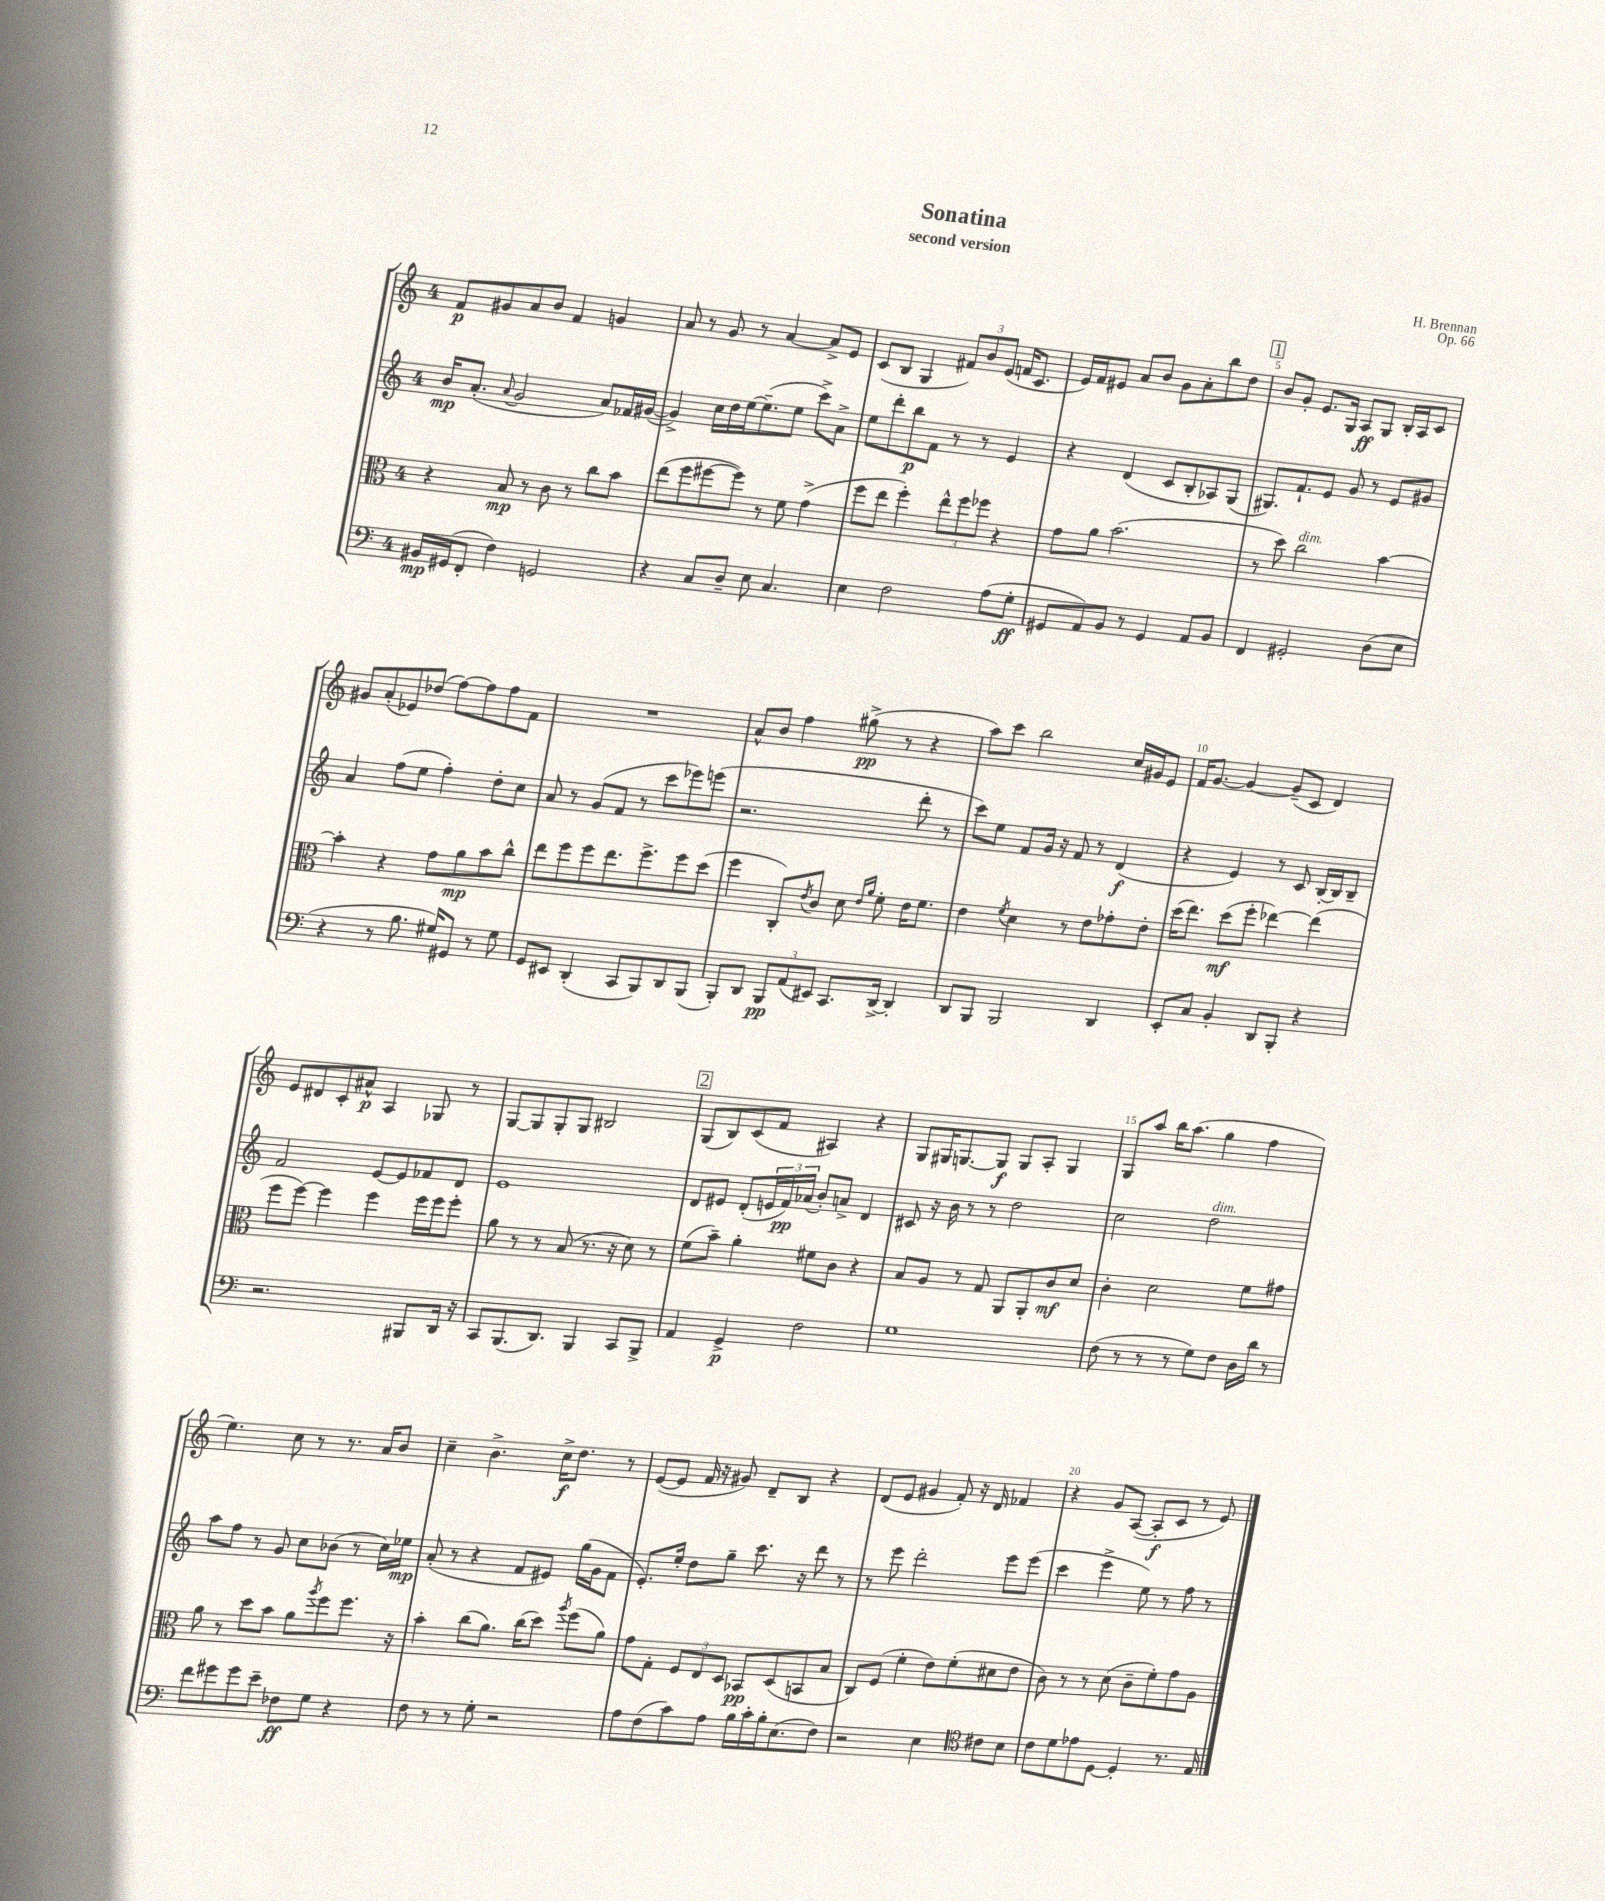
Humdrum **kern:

**kern	**kern	**kern	**kern
*staff4	*staff3	*staff2	*staff1
*clefF4	*clefC3	*clefG2	*clefG2
*k[]	*k[]	*k[]	*k[]
*M4/4	*M4/4	*M4/4	*M4/4
16BB#/LL	4r	16b/LK	8f/L
(16GG#/J	.	(8.a'/J	.
8FF'/J	.	.	8g#/
.	.	8qqa/	.
4F\)	8B/	2g/	8a/
.	8r	.	8b/J
2GG/	8c\	.	4f/
.	8r	.	.
.	8cc\L	8a/L)	4g/
.	8b\J	16f-/L	.
.	.	([16g#/JJ	.
=	=	=	=
4r	(8ee\L	4g#^/])	8a/
.	8ff\	.	8r
8C/L	[8ff#\	16cc\LL	8g/
.	.	16dd\	.
8D~/J	8ff#\]J)	[16ee\J	8r
.	.	(8.ee~\]	.
8E\	8r	.	[4a/
4.C/	8f\	8ee\J	.
.	(4g^\	8ccc^\L)	8a^/]L
.	.	8a^\J	8e/J
=	=	=	=
4E\	8ff\L	8ee\L	(8c/L
.	8ee\J	8ddd'\	8B/J
2F\	4ff'\)	8bb\	4G/
.	.	8f\J	.
.	12ee^^\L	8r	12f#/L)
.	12ff\	.	12b/
.	.	8r	.
.	12ff-\J	.	(12e/J
(8A\L	4r	4e/	16f/LK
.	.	.	8.c/J
8G'\J	.	.	.
=	=	=	=
8GG#/L	8g\L	4r	16e/LL)
.	.	.	16f/J
8AA/)	8a\J	.	8e#/J
8BB/J	(2.b\	(4d/	8a/L
8r	.	.	8b/J
4GG#/	.	8c/L	8g\L
.	.	8B'/	8a'\
8AA/L	.	8A-/)	8bb\
8BB/J	.	(8G/J	8dd\J
=	=	=	=
4FF/	8r	8.G#/L)	8b/L
.	8dd\)	.	8g'/J
.	.	8.f`/	.
2GG#'/	2cc\	.	8.e/L
.	.	8e/J	.
.	.	.	16G/Jk
.	.	8g/	8A/L
.	.	8r	8G/J
(8D\L	[4b\	8e/L	16B'/LL
.	.	.	16A/J
8E\J	.	8g#/J	8c/J
=	=	=	=
4r	4b'\]	4a/	8g#/L
.	.	.	(8a'/
8r	4r	(8ff\L	8e-/)
8.B\	.	8ee\J	(8dd-/J
.	8g\L	4ff'\)	[8ff\L)
16G#/LK)	.	.	.
8GG#/J	8a\	.	8ff\]
8r	8b\	8dd'\L	8ff\
8G#\	8cc^^\J	8cc\J	8f\J
=	=	=	=
8GG/L	8ee\L	8a/	1r
8EE#/J	8ff\	8r	.
(4DD'/	8ff\	(8g/L	.
.	8.ee\	8f/J	.
8CC/L	.	8r	.
.	8.ff^\	.	.
8BBB/)	.	8ccc\L	.
8DD/	8ff\	8eee-\)	.
(8BBB/J	(8dd\J	(8eee\J	.
=	=	=	=
8BBB'/L)	4ff\	2.r	8a^^/L
8DD/J	.	.	8b/J
12BBB/L	8C'/L)	.	4ff\
(12AA/	.	.	.
.	8qe/	.	.
.	8c/J	.	.
12EE#/J)	.	.	.
8.CC/L	8d\	.	(8gg#^\
.	16qqe/LL	.	.
.	16qqa/JJ	.	.
.	8f'\	.	8r
[16DD^/Jk	.	.	.
4DD'/]	16e\LK	8ddd'\	4r
.	8.f\J	.	.
.	.	8r	.
=	=	=	=
8DD/L	4e\	8ccc\L)	8aa\L)
8BBB/J	.	8ee\J	8ccc\J
.	8qf/	.	.
2BBB/	4d\	8f/L	2bb\
.	.	16g/Jk	.
.	.	16r	.
.	8r	8f/	.
.	8e\L	8r	.
4DD/	8g-'\	(4d/	16cc/LL
.	.	.	16g#/J
.	8e'\J	.	8e/J
=	=	=	=
8EE'/L	(16dd\LK	4r	16f/LK
.	8.ee\J)	.	[8.g/J
8C/J	.	.	.
4BB'/	(8dd\L	4e/)	4g/_
.	8ff'\J	.	.
8DD/L	[4ee-\)	8r	(8g~/]L
8BBB'/J	.	8c/	8c/J
4r	(4ee-\]	[16B'/LL	4d/)
.	.	16B/]J	.
.	.	8B~/J	.
=	=	=	=
2.r	8ff\L	2f/	8e/L
.	[8ff\J)	.	8d#/
.	4ff\]	.	8c'/
.	.	.	8a#^^/J
.	4ff\	[8e/L	4A/
.	.	8e/]	.
8BBB#/L	16ff\LL	8f-/	8G-/
.	16ff\J	.	.
16DD/Jk	8ff'\J	8d/J	8r
16r	.	.	.
=	=	=	=
8CC/L	8a\	1e	[8G/L
(8.BBB/	8r	.	8G/]
.	8r	.	8G'/
8.DD/J)	.	.	.
.	(8B/	.	8G/J
4BBB/	8.r	.	2B#/
.	16r	.	.
8CC/L	8d\)	.	.
8BBB^/J	8r	.	.
=	=	=	=
4AA/	(8f\L	8d/L	(8G/L
.	8b~\J)	8e#/J	8B/)
4GG^/	4a'\	(8d'/L	(8c/
.	.	24e/L	8f/J
.	.	24f/)	.
.	.	(24a-/JJ	.
2F\	8f#\L	8b'/L)	4A#/)
.	8c\J	8a^/J	.
.	4r	4d/	4r
=	=	=	=
1G	8B/L	8c#/	8G/L
.	8A/J	16r	16G#/K
.	.	16b\	[8.G/
.	8r	8r	.
.	8G/	8r	8G/]J
.	8AA/L	2dd\	8G/L
.	8AA'/	.	8A'/J
.	8c/	.	4G/
.	8d/J	.	.
=	=	=	=
(8F\	4c'\	2cc\	8G/L
8r	.	.	8aa/J
8r	2d\	.	16bb\LK
.	.	.	(8.aa\J
8r	.	.	.
8G\L)	.	2dd\	4gg\
8F\J	.	.	.
16D\LL	8f\L	.	4ff\
16d\JJ	.	.	.
8r	8g#\J	.	.
=	=	=	=
8f\L	8a\	8aa\L	4.ee\)
8g#\	8r	8ff\J	.
8g#\	8dd\L	8r	.
8e~\J	8b\J	8g/	8cc\
8F-\L	8a\L	8cc\L	8r
.	8qaa/	.	.
8G\J	8ff\	(8b-\J	8.r
4r	8.ff\J	8r	.
.	.	.	16a/LK
.	.	16cc\LL)	8b/J
.	16r	16ee-\JJ	.
=	=	=	=
8F\	4b'\	(8a'/	4cc~\
8r	.	8r	.
8r	(8cc\L	4r	4.b^\
8G'\	8.a\J)	.	.
2r	.	8f/L	.
.	(16cc\LK	.	.
.	8dd\J)	8e#/J)	16cc^\LK
.	.	.	8.dd\J
.	8qaa/	.	.
.	(8ff\L	(16gg\LL	.
.	.	16g\J	.
.	8a\J)	8f\J	8r
=	=	=	=
8A\L	8g\L	8.e'/L)	([8e/L
(8F\	8G'\J	.	8e/]J
.	.	16ee'/Jk	.
8c\)	12F/L	8dd\L	16f/
.	.	.	16r
.	12E/	.	.
8A\J	.	8gg~\J	8g#/)
.	12D/J	.	.
16B\LL	8BB-/L	8.ccc\	8d~/L
16c'\	.	.	.
16B'\J	(8D/	.	8B/J
(8.E\	.	16r	.
.	8BB/	8ddd\	4r
8F\J)	8B/J	8r	.
=	=	=	=
2r	8C/L)	8r	(8d/L
.	(8F/J	8eee\	8e/J
.	4f'\	2ddd'\	4g#/
4E\	8e\L)	.	8f'/)
.	(8f'\	.	16r
.	.	.	16d/
*clefC4	*	*	*
8c#\L	8d#\	8eee\L	4f-/
8B\J	8e\J	(8eee\J	.
=	=	=	=
8c\L	8c\)	4ccc\	4r
8d\	8r	.	.
8e-\	8r	4eee^\	8g/L
[8D\J	(8d\	.	([8A/J
4D'/]	8c~\L	8ee\)	8A'/]L
.	8f'\)	8r	8c/J
8.r	8g\	8ff\	8r
.	8A\J	8r	8e/)
16E/	.	.	.
==	==	==	==
*-	*-	*-	*-
